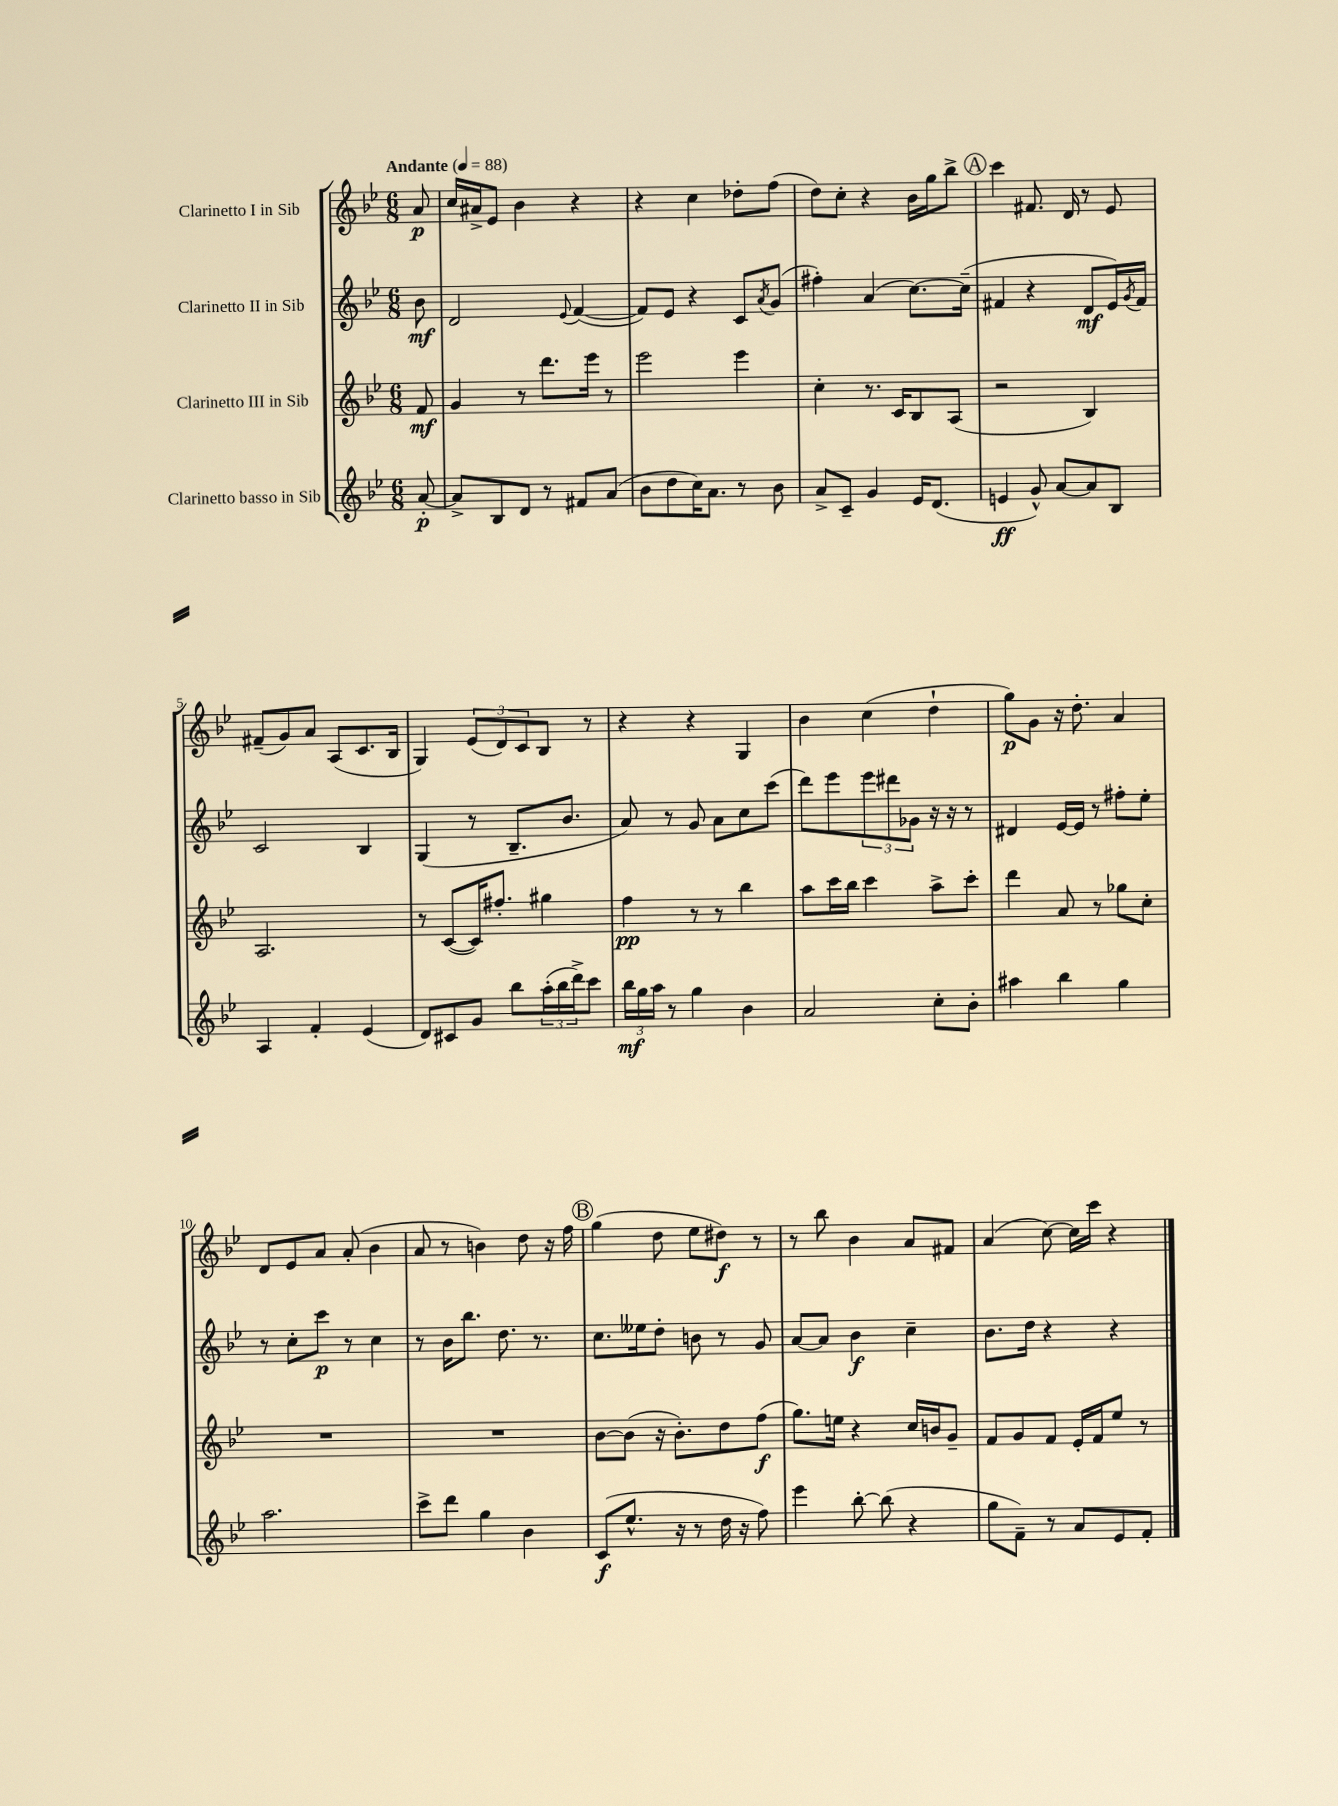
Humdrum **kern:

**kern	**kern	**kern	**kern
*staff4	*staff3	*staff2	*staff1
*clefG2	*clefG2	*clefG2	*clefG2
*k[b-e-]	*k[b-e-]	*k[b-e-]	*k[b-e-]
*M6/8	*M6/8	*M6/8	*M6/8
*MM88	*MM88	*MM88	*MM88
[8a'	8f	8b-	8a
=	=	=	=
8a^]	4g	2d	16cc
.	.	.	16a#^
8B-	.	.	8e-
8d	8r	.	4b-
8r	8.ddd	.	.
.	.	8qqe-	.
8f#	.	([4f	4r
.	16eee-	.	.
(8a	8r	.	.
=	=	=	=
8b-	2eee-	8f])	4r
8dd	.	8e-	.
16cc)	.	4r	4cc
8.a	.	.	.
8r	4eee-	8c	8dd-'
.	.	8qa	.
8b-	.	(8g	(8ff
=	=	=	=
8a^	4cc'	4ff#')	8dd)
8c~	.	.	8cc'
4g	8.r	(4a	4r
.	16c	.	.
16e-	8B-	[8.cc)	16b-
(8.d	.	.	16gg
.	(8A	.	8bb-^
.	.	(16cc~]	.
=	=	=	=
4e	2r	4f#	4ccc
8g^^)	.	4r	8.f#
[8a	.	.	.
.	.	.	16d
8a]	4B-)	8d	8r
8B-	.	16e-)	8e-
.	.	8qg	.
.	.	16f#	.
=	=	=	=
4A	2.A	2c	(8f#~
.	.	.	8g)
4f'	.	.	8a
.	.	.	(8A
(4e-	.	4B-	8.c
.	.	.	16B-
=	=	=	=
8d)	8r	(4G	4G)
8c#	([8c	.	.
8g	16c])	8r	(12e-
.	8.ff#'	.	.
.	.	.	12d)
8bb-	.	8.B-~	.
.	.	.	12c
(24aa'	4gg#	.	8B-
24bb-	.	.	.
.	.	8.b-	.
24ddd^)	.	.	.
8ccc	.	.	8r
=	=	=	=
24bb-	4ff	8a)	4r
24gg	.	.	.
24aa	.	.	.
8r	.	8r	.
4gg	8r	8g	4r
.	8r	8a	.
4b-	4bb-	8cc	4G
.	.	(8ccc	.
=	=	=	=
2a	8aa	8ddd)	4b-
.	16ccc	8eee-	.
.	16bb-	.	.
.	4ccc	12eee-	(4cc
.	.	12ddd#	.
.	.	12g-	.
8cc'	8aa^	16r	4dd`
.	.	16r	.
8b-'	8ccc'	8r	.
=	=	=	=
4aa#	4ddd	4d#	8gg)
.	.	.	8g
4bb-	8a	[16e-	16r
.	.	16e-]	8.dd'
.	8r	8r	.
4gg	8gg-	8ff#'	4a
.	8cc'	8ee-'	.
=	=	=	=
2.aa	2.r	8r	8d
.	.	8cc'	8e-
.	.	8ccc	8a
.	.	8r	(8a'
.	.	4cc	4b-
=	=	=	=
8ccc^	2.r	8r	8a
8ddd	.	16b-	8r
.	.	8.bb-	.
4gg	.	.	4b)
.	.	8.dd	.
4b-	.	.	8dd
.	.	8.r	.
.	.	.	16r
.	.	.	16ff
=	=	=	=
(8c	[8b-	8.cc	(4gg
8.ee-^^	(8b-]	.	.
.	.	16ee--	.
.	16r	8dd'	8dd
16r	8.b-')	.	.
8r	.	8b	8ee-
16dd	8dd	8r	8dd#)
16r	.	.	.
8ff)	(8ff	8g	8r
=	=	=	=
4eee-	8.gg)	[8a	8r
.	.	8a]	8bb-
.	16ee	.	.
[8bb-'	4r	4b-	4b-
(8bb-]	.	.	.
4r	16cc	4cc~	8a
.	16b	.	.
.	8g~	.	8f#
=	=	=	=
8gg	8f	8.b-	(4a
8f~)	8g	.	.
.	.	16dd	.
8r	8f	4r	[8cc)
8a	16e-'	.	16cc]
.	16f	.	16ccc
8e-	8ee-	4r	4r
8f'	8r	.	.
==	==	==	==
*-	*-	*-	*-
